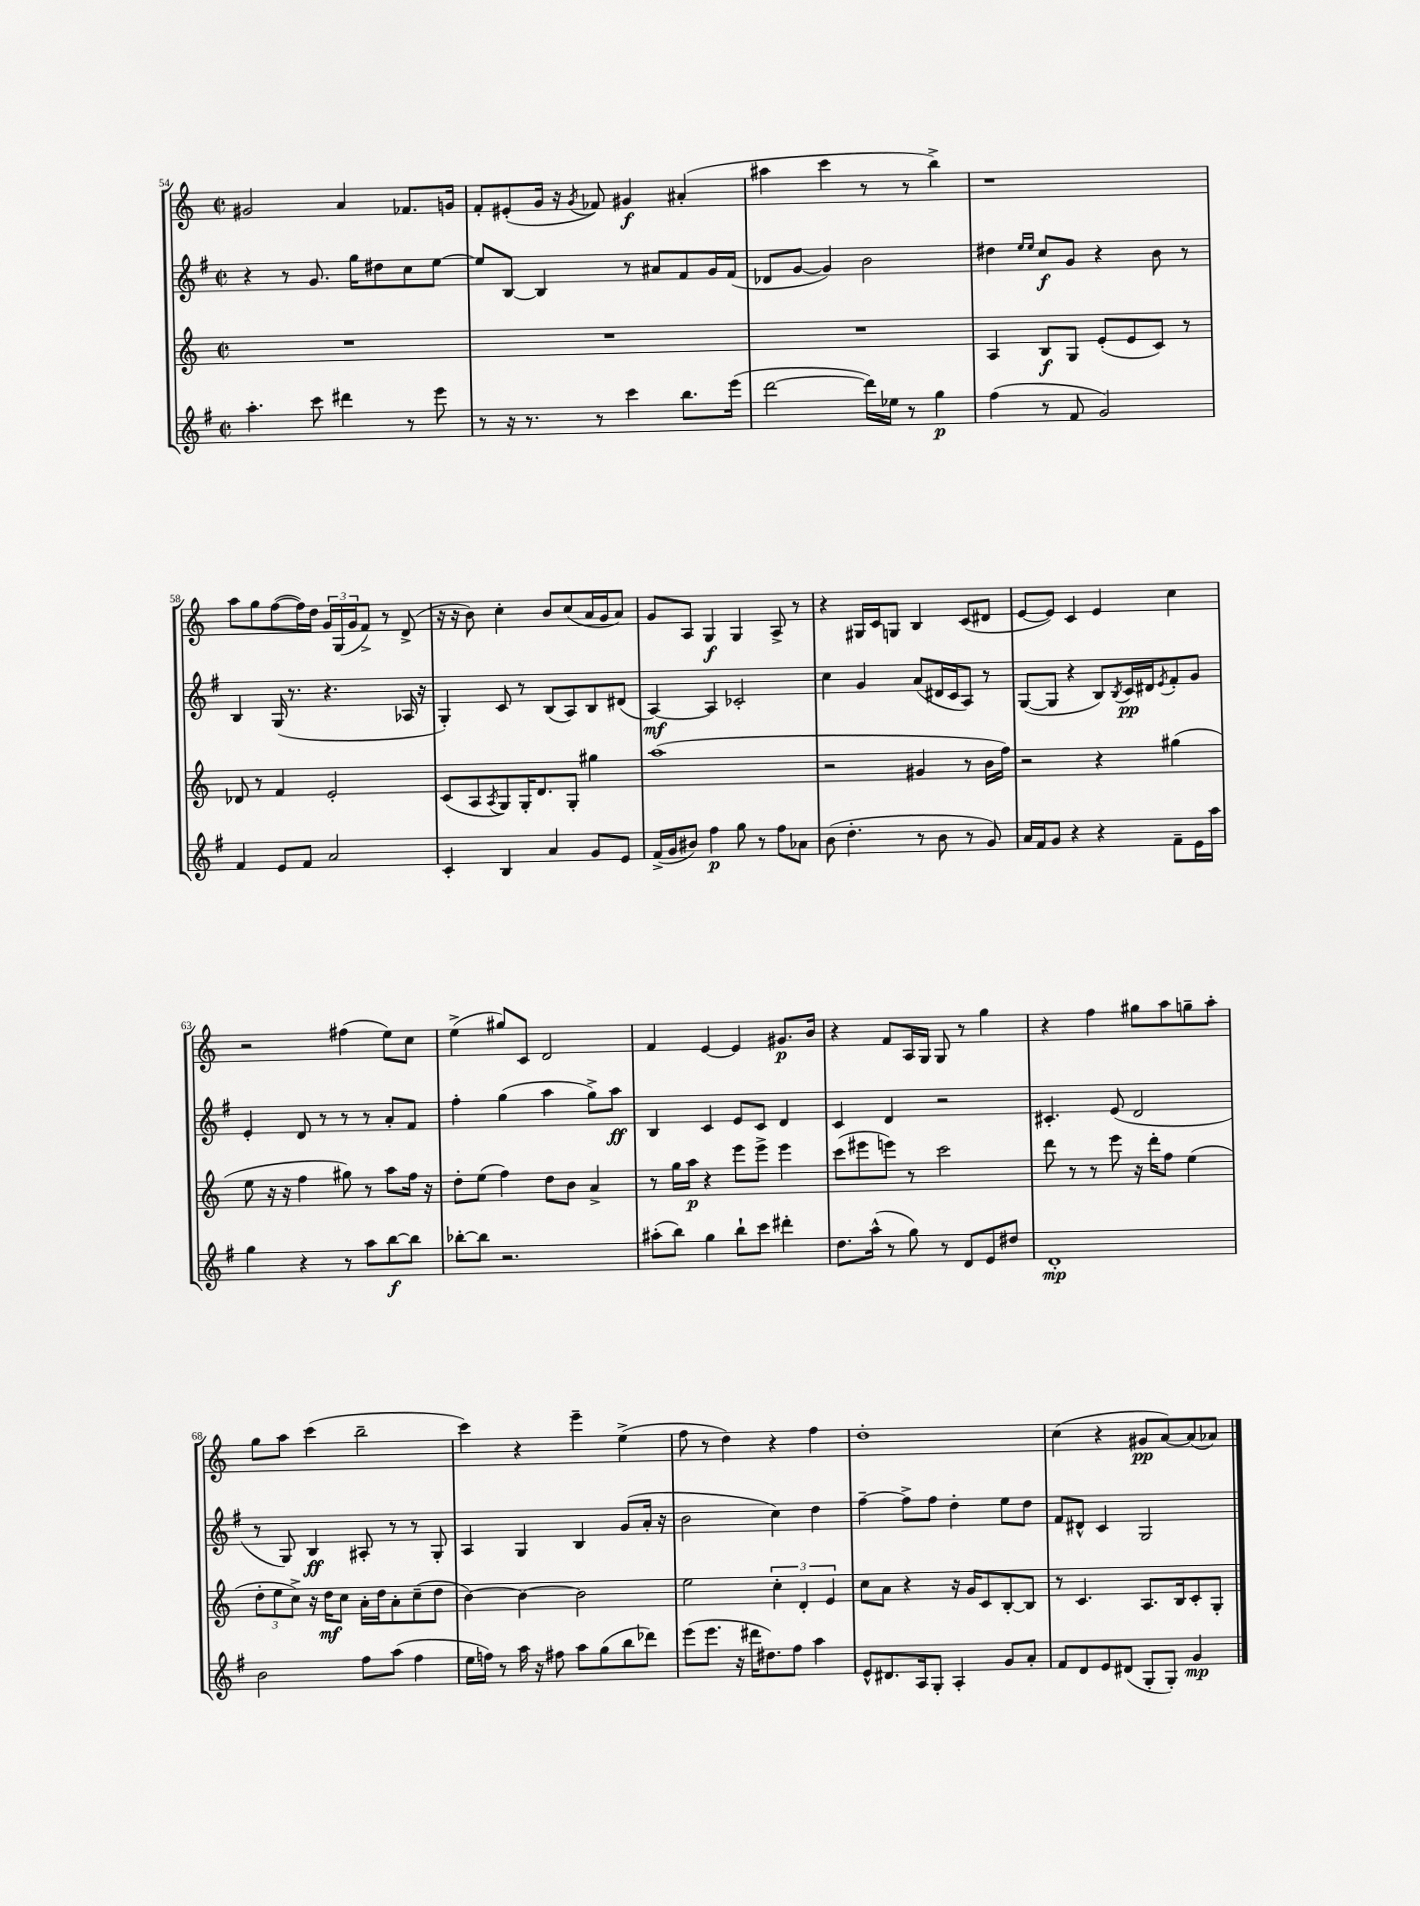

**kern	**dynam	**kern	**dynam	**kern	**dynam	**kern	**dynam
*part4	*part4	*part3	*part3	*part2	*part2	*part1	*part1
*staff4	*staff4	*staff3	*staff3	*staff2	*staff2	*staff1	*staff1
*clefG2	*	*clefG2	*	*clefG2	*	*clefG2	*
*k[f#]	*	*k[]	*	*k[f#]	*	*k[]	*
*M2/2	*	*M2/2	*	*M2/2	*	*M2/2	*
*met(c|)	*	*met(c|)	*	*met(c|)	*	*met(c|)	*
=54	=54	=54	=54	=54	=54	=54	=54
4.aa'\	.	1r	.	4r	.	2g#X/	.
.	.	.	.	8r	.	.	.
8ccc\	.	.	.	8.g/	.	.	.
4ddd#X\	.	.	.	.	.	4a/	.
.	.	.	.	16gg\KL	.	.	.
.	.	.	.	8dd#X\	.	.	.
8r	.	.	.	8cc\	.	8.f-X/L	.
8eee\	.	.	.	[8ee\J	.	.	.
.	.	.	.	.	.	16gn/Jk	.
=55	=55	=55	=55	=55	=55	=55	=55
8r	.	1r	.	8ee/L]	.	8f'/L	.
16r	.	.	.	[8B/J	.	(8e#X'/	.
8.r	.	.	.	.	.	.	.
.	.	.	.	4B/]	.	16g/Jk	.
.	.	.	.	.	.	16r	.
.	.	.	.	.	.	8qg/	.
8r	.	.	.	.	.	8f-X/)	.
4ccc\	.	.	.	8r	.	4g#X/	f
.	.	.	.	8a#X/L	.	.	.
8.bb\L	.	.	.	8f#/	.	(4a#X'/	.
.	.	.	.	16g/L	.	.	.
(16eee\Jk	.	.	.	(16f#/JJ	.	.	.
=56	=56	=56	=56	=56	=56	=56	=56
[2ddd\	.	1r	.	8d-X/L	.	4aa#X\	.
.	.	.	.	[8g/J	.	.	.
.	.	.	.	4g/])	.	4ccc\	.
16ddd\LL])	.	.	.	2b\	.	8r	.
16ee-X\JJ	.	.	.	.	.	.	.
8r	.	.	.	.	.	8r	.
4gg\	p	.	.	.	.	4bb^\)	.
=57	=57	=57	=57	=57	=57	=57	=57
(4ff#\	.	4A/	.	4dd#X\	.	1r	.
.	.	.	.	16qqee/LL	.	.	.
.	.	.	.	16qqee/JJ	.	.	.
8r	.	8B/L	f	8cc/L	f	.	.
8f#/	.	8G/J	.	8g/J	.	.	.
2g/)	.	(8e'/L	.	4r	.	.	.
.	.	8e/	.	.	.	.	.
.	.	8c/J)	.	8b\	.	.	.
.	.	8r	.	8r	.	.	.
!!LO:LB:g=z
=58	=58	=58	=58	=58	=58	=58	=58
4f#/	.	8d-X/	.	4B/	.	8aa\L	.
.	.	8r	.	.	.	8gg\	.
8e/L	.	4f/	.	(16G/	.	([8ff\	.
.	.	.	.	8.r	.	.	.
8f#/J	.	.	.	.	.	16ff\L])	.
.	.	.	.	.	.	16dd\JJ	.
2a/	.	2e'/	.	4.r	.	24g/LL	.
.	.	.	.	.	.	(24G/	.
.	.	.	.	.	.	24g/J	.
.	.	.	.	.	.	8f^/J)	.
.	.	.	.	.	.	8r	.
.	.	.	.	16A-X/	.	(8d^/	.
.	.	.	.	16r	.	.	.
=59	=59	=59	=59	=59	=59	=59	=59
4c'/	.	(8c/L	.	4G'/)	.	16r	.
.	.	.	.	.	.	16r	.
.	.	8A/	.	.	.	8b\)	.
.	.	8qA/	.	.	.	.	.
4B/	.	8G/)	.	8c/	.	4cc'\	.
.	.	16G'/K	.	8r	.	.	.
.	.	8.d/	.	.	.	.	.
4a/	.	.	.	(8B/L	.	8b/L	.
.	.	8G'/J	.	8A/)	.	(8cc/	.
8g/L	.	4gg#X\	.	8B/	.	16a/L	.
.	.	.	.	.	.	16g/J	.
8e/J	.	.	.	(8d#X/J	.	8a/J)	.
=60	=60	=60	=60	=60	=60	=60	=60
(16f#^/LL	.	(1aa	.	[4A/)	mf	8g/L	.
16g/J	.	.	.	.	.	.	.
8b#X/J)	.	.	.	.	.	8A/J	.
4ff#\	p	.	.	4A/]	.	4G/	f
8gg\	.	.	.	2c-X'/	.	4G/	.
8r	.	.	.	.	.	.	.
8ff#\L	.	.	.	.	.	8A^/	.
8a-X\J	.	.	.	.	.	8r	.
=61	=61	=61	=61	=61	=61	=61	=61
(8b\	.	2r	.	4cc\	.	4r	.
4.dd'\	.	.	.	.	.	.	.
.	.	.	.	4g/	.	16G#X/LL	.
.	.	.	.	.	.	16c/J	.
.	.	.	.	.	.	8Gn/J	.
8r	.	4g#X/	.	(8a/L	.	4B/	.
8b\	.	.	.	16d#X/L	.	.	.
.	.	.	.	16c/J	.	.	.
8r	.	8r	.	8A/J)	.	(8c/L	.
8g/)	.	16b\LL	.	8r	.	8d#X/J	.
.	.	16ff\JJ)	.	.	.	.	.
=62	=62	=62	=62	=62	=62	=62	=62
16a/LL	.	2r	.	([8G/L	.	[8e/L	.
16f#/J	.	.	.	.	.	.	.
8g/J	.	.	.	8G/J]	.	8e/J])	.
4r	.	.	.	4r	.	4c/	.
4r	.	4r	.	8B/L)	.	4e/	.
.	.	.	.	8qB/	.	.	.
.	.	.	.	16c/L	pp	.	.
.	.	.	.	16d#X/J	.	.	.
.	.	.	.	8qe/	.	.	.
8f#~\L	.	(4gg#X\	.	8f#'/	.	4cc\	.
16e\L	.	.	.	8g/J	.	.	.
16aa\JJ	.	.	.	.	.	.	.
!!LO:LB:g=z
=63	=63	=63	=63	=63	=63	=63	=63
4gg\	.	8ee\	.	4e'/	.	2r	.
.	.	16r	.	.	.	.	.
.	.	16r	.	.	.	.	.
4r	.	4ff\	.	8d/	.	.	.
.	.	.	.	8r	.	.	.
8r	.	8gg#X\)	.	8r	.	(4ff#X\	.
8aa\L	.	8r	.	8r	.	.	.
[8bb\	f	8aa\L	.	8a'/L	.	8ee\L)	.
8bb\J]	.	16ff\Jk	.	8f#/J	.	8cc\J	.
.	.	16r	.	.	.	.	.
=64	=64	=64	=64	=64	=64	=64	=64
[8bb-X'\L	.	8dd'\L	.	4ff#'\	.	(4ee^\	.
8bb-\J]	.	(8ee\J	.	.	.	.	.
2.r	.	4ff\)	.	(4gg\	.	8gg#X/L)	.
.	.	.	.	.	.	8c/J	.
.	.	8dd\L	.	4aa\	.	2d/	.
.	.	8b\J	.	.	.	.	.
.	.	4a^/	.	8gg^\L)	.	.	.
.	.	.	.	8aa\J	ff	.	.
=65	=65	=65	=65	=65	=65	=65	=65
(8aa#X'\L	.	8r	.	4B/	.	4f/	.
8bb\J)	.	16gg\LL	.	.	.	.	.
.	.	16aa\JJ	p	.	.	.	.
4gg\	.	4r	.	4c/	.	[4e/	.
8bb`\L	.	8eee\L	.	8e/L	.	4e/]	.
8ccc\J	.	8eee^\J	.	8c/J	.	.	.
4ddd#X'\	.	4eee\	.	4d/	.	8.g#X/L	p
.	.	.	.	.	.	16b/Jk	.
=66	=66	=66	=66	=66	=66	=66	=66
8.dd\L	.	(8ccc\L	.	4c/	.	4r	.
.	.	8eee#X\	.	.	.	.	.
(16aa^^\Jk	.	.	.	.	.	.	.
8r	.	8eeen\J)	.	4d/	.	8f/L	.
8gg\)	.	8r	.	.	.	16A/L	.
.	.	.	.	.	.	16G/JJ	.
8r	.	2ccc\	.	2r	.	8G/	.
8d/L	.	.	.	.	.	8r	.
8e/	.	.	.	.	.	4gg\	.
8dd#X/J	.	.	.	.	.	.	.
=67	=67	=67	=67	=67	=67	=67	=67
1d'	mp	8ddd\	.	4.c#X'/	.	4r	.
.	.	8r	.	.	.	.	.
.	.	8r	.	.	.	4ff\	.
.	.	8eee\	.	(8e/	.	.	.
.	.	16r	.	2d/	.	8gg#X\L	.
.	.	16ddd'\KL	.	.	.	.	.
.	.	8ff\J	.	.	.	8aa\	.
.	.	(4ee\	.	.	.	8ggn~\	.
.	.	.	.	.	.	8aa'\J	.
!!LO:LB:g=z
=68	=68	=68	=68	=68	=68	=68	=68
2b\	.	12dd'\L	.	8r	.	8gg\L	.
.	.	12ee\	.	.	.	.	.
.	.	.	.	8G/)	.	8aa\J	.
.	.	12cc^\J)	.	.	.	.	.
.	.	16r	.	4B/	ff	(4ccc\	.
.	.	16dd\KL	mf	.	.	.	.
.	.	8cc\J	.	.	.	.	.
8ff#\L	.	16a'\LL	.	8A#X'/	.	2bb~\	.
.	.	16dd\J	.	.	.	.	.
(8aa\J	.	8a'\	.	8r	.	.	.
4ff#\	.	(8cc~\	.	8r	.	.	.
.	.	8dd\J	.	8G'/	.	.	.
=69	=69	=69	=69	=69	=69	=69	=69
16ee\LL	.	[4b\)	.	4A/	.	4ccc\)	.
16ffn\JJ)	.	.	.	.	.	.	.
8r	.	.	.	.	.	.	.
16aa\	.	4b\_	.	4G/	.	4r	.
16r	.	.	.	.	.	.	.
8ff#X\	.	.	.	.	.	.	.
8aa\L	.	2b\]	.	4B/	.	4eee~\	.
(8gg\	.	.	.	.	.	.	.
8bb\	.	.	.	(8g/L	.	(4ee^\	.
8ddd-X\J)	.	.	.	16a'/Jk	.	.	.
.	.	.	.	16r	.	.	.
=70	=70	=70	=70	=70	=70	=70	=70
(8eee\L	.	2ee\	.	2b\	.	8ff\	.
8.eee\J	.	.	.	.	.	8r	.
.	.	.	.	.	.	4dd\)	.
16r	.	.	.	.	.	.	.
16ddd#X\KL	.	.	.	.	.	.	.
8.dd#X\)	.	.	.	.	.	.	.
.	.	6cc'\	.	4cc\)	.	4r	.
8ff#\J	.	.	.	.	.	.	.
.	.	6d'/	.	.	.	.	.
4aa\	.	.	.	4dd\	.	4ff\	.
.	.	6e/	.	.	.	.	.
=71	=71	=71	=71	=71	=71	=71	=71
8e^^/L	.	8cc\L	.	[4ff#~\	.	1dd'	.
8.d#X/	.	8a\J	.	.	.	.	.
.	.	4r	.	8ff#^\L]	.	.	.
16A/k	.	.	.	.	.	.	.
8G'/J	.	.	.	8ff#\J	.	.	.
4A'/	.	16r	.	4dd'\	.	.	.
.	.	16g/KL	.	.	.	.	.
.	.	8c/	.	.	.	.	.
8g/L	.	[8B'/	.	8ee\L	.	.	.
8a'/J	.	8B/J]	.	8dd\J	.	.	.
=72	=72	=72	=72	=72	=72	=72	=72
8f#/L	.	8r	.	8f#/L	.	(4cc\	.
8d/	.	4.c/	.	8d#X^^/J	.	.	.
8e/	.	.	.	4c/	.	4r	.
(8d#X/J	.	.	.	.	.	.	.
8G'/L	.	8.A/L	.	2G/	.	8g#X/L	pp
8G'/J)	.	.	.	.	.	[8a/)	.
.	.	16B/k	.	.	.	.	.
4g/	mp	8c'/	.	.	.	(8a/]	.
.	.	8G'/J	.	.	.	8a-X/J)	.
==	==	==	==	==	==	==	==
*-	*-	*-	*-	*-	*-	*-	*-
